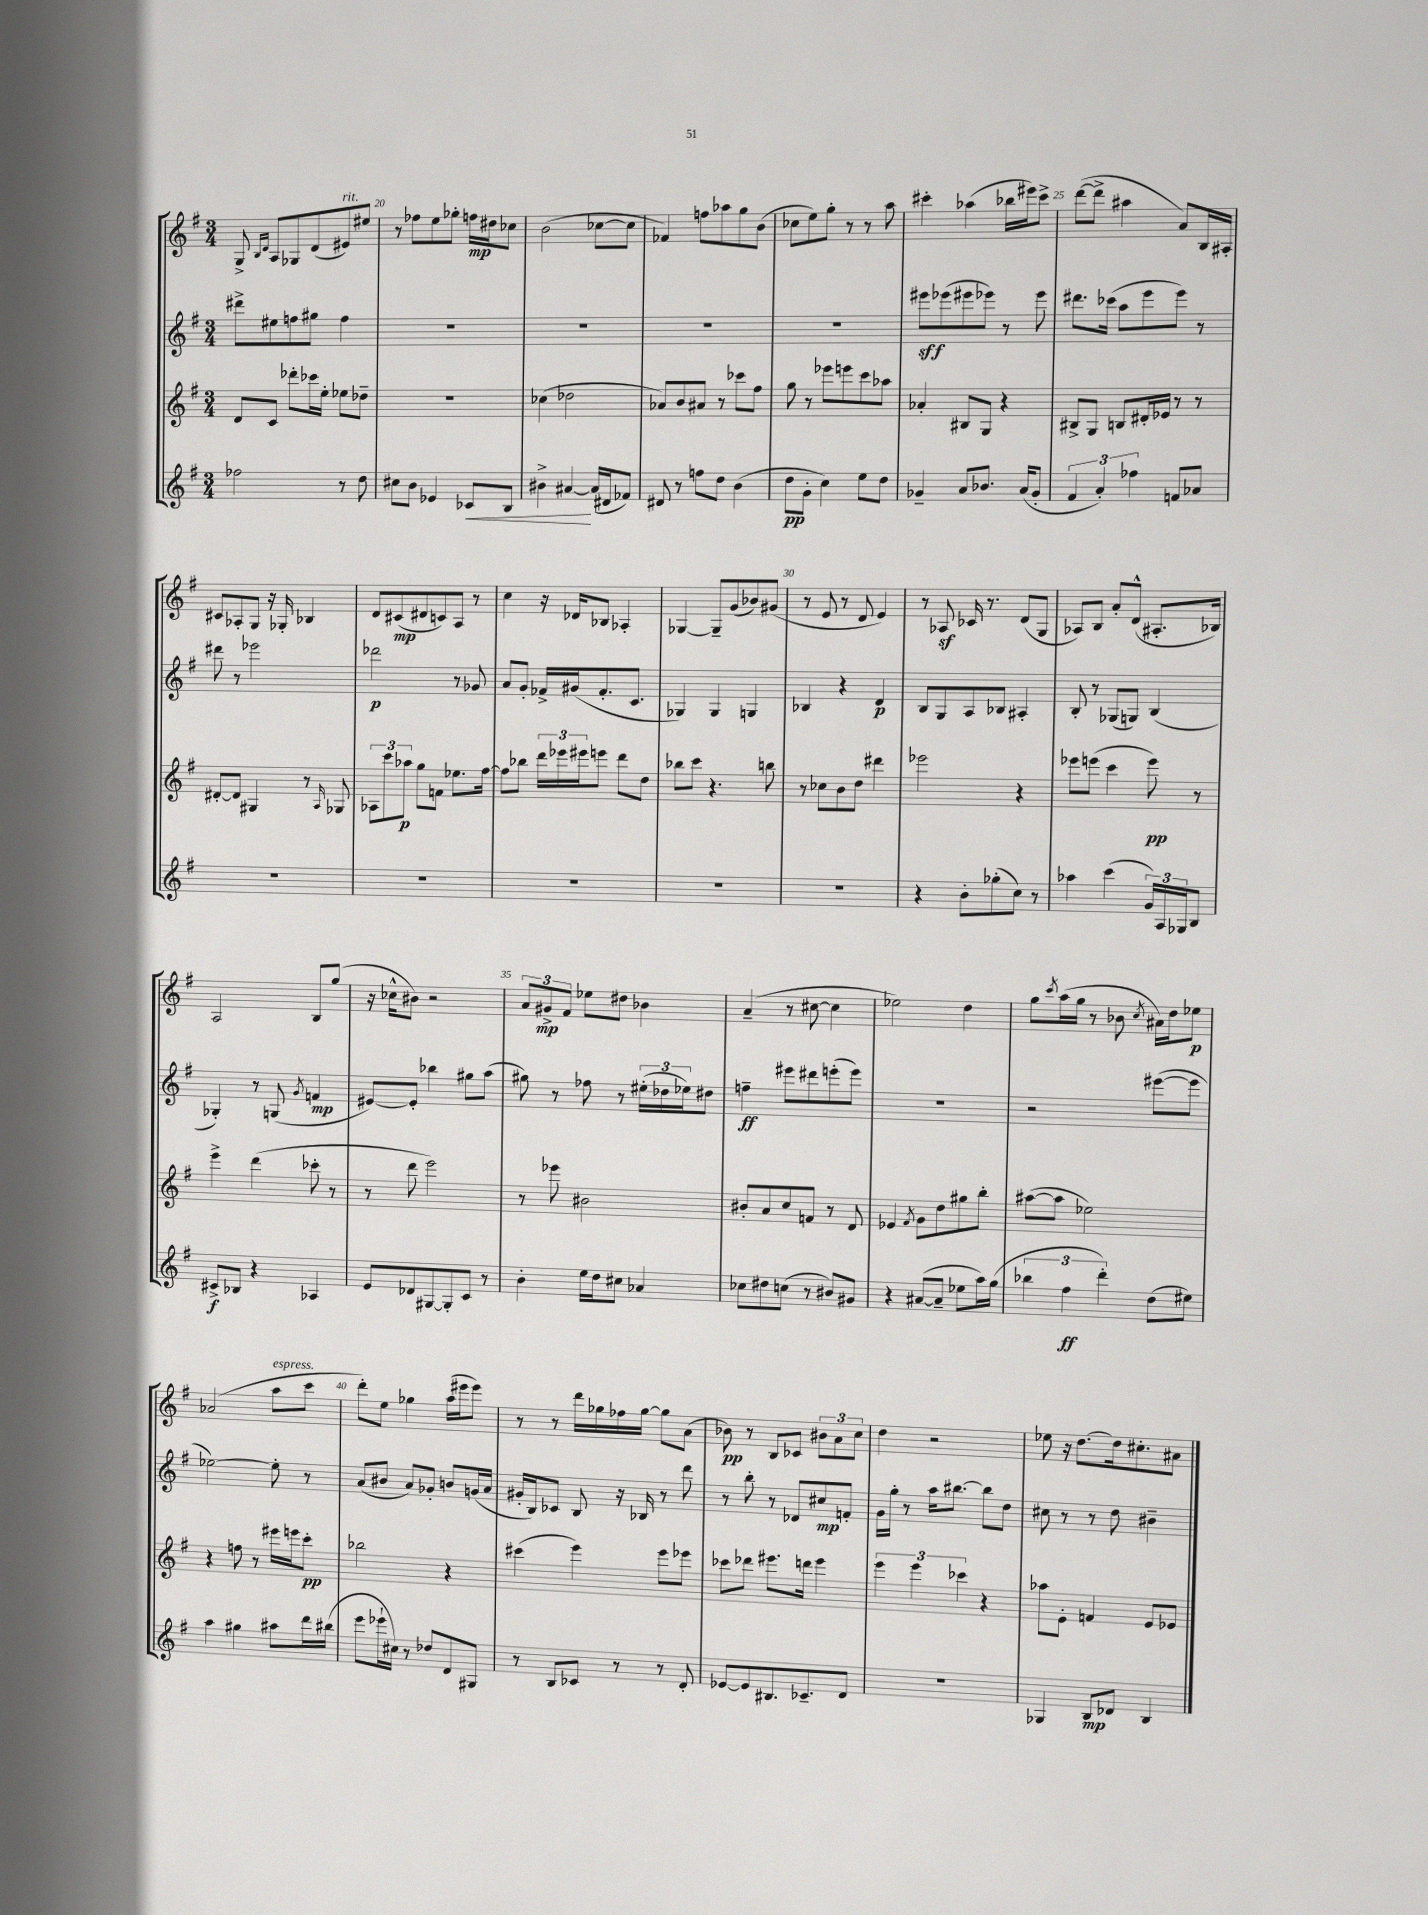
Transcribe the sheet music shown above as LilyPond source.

<<
\new StaffGroup <<
\new Staff = "s0" {
    \clef treble \key g \major \numericTimeSignature \time 3/4
    g8-> \grace { b16 d'16 } a8 ges8 d'8( eis'8^\markup { \italic "rit." }) eis''8 |
    r8 fes''8 e''8 ges''8-. f''16\mp dis''16 ces''8 |
    b'2( ces''8~ ces''8 |
    fes'4) f''8 aes''8 g''8 b'8( |
    ces''8 e''8) g''8-. r8 r8 a''8 |
    cis'''4-. aes''4( bes''16 eis'''16) cis'''8-> |
    d'''8~( d'''8-> ais''4 a'8) b16 ais16-. |
    cis'8 aes8-. g8 r16 ges16-. bes4 |
    d'8 cis'8\mp( dis'8 c'8) a8 r8 |
    c''4 r16 des'16 bes8 aes4-. |
    ges4~ ges8-- g'8( bes'8) gis'8( |
    r8 e'8 r8 d'8 e'4) |
    r8 aes8\sf ces'16 r8. d'8( g8 |
    aes8) b8 a'8-. d'8-^( ais8.-. bes16) |
    a2 b8 g''8( |
    r16 ces''16-^ bis'8) r2 |
    \tuplet 3/2 { a'8 gis'8->\mp fis'8 } ees''8 dis''8 bes'4 |
    a'4--( r8 cis''8~ cis''4 |
    ees''2) d''4 |
    g''8 \acciaccatura { c'''8 } a''16( g''16 r8 bes'8 \acciaccatura { c''8 } ais'16) d''16 ees''8\p |
    aes'2( a''8^\markup { \italic "espress." } c'''8 |
    d'''8-.) e''8 ges''4 a''16( eis'''16 eis'''8) |
    r8 r8 d'''16 ges''16 fes''16 ges''16~ ges''8 a'8( |
    bes'8\pp) r8 b8 ces'8 \tuplet 3/2 { bis'8 a'8 c''8 } |
    d''4 r2 |
    ees''8 r16 d''8.~ d''16 cis''8.-. ais'8 \bar "|." |
}
\new Staff = "s1" {
    \clef treble \key g \major \numericTimeSignature \time 3/4
    dis'''8-> eis''8 f''8 gis''8 f''4 |
    R2. |
    R2. |
    R2. |
    R2. |
    eis'''8\sff ees'''8( eis'''8 ees'''8) r8 ees'''8 |
    dis'''8. ces'''16( a''8 e'''8 e'''8) r8 |
    dis'''8 r8 ees'''2 |
    des'''2\p r8 ges'8 |
    a'8 g'8-. fes'16-> gis'16( fes'8.-. c'8. |
    ges4) ges4 g4 |
    bes4 r4 d'4\p |
    b8 g8 a8 bes8 ais4-. |
    b8-. r8 ges8( g8) b4( |
    ges4-.) r8 g8( \acciaccatura { g'8 } f'4\mp |
    eis'8~) eis'8-. bes''4 gis''8 a''8( |
    gis''8) r8 fes''8 r8 \tuplet 3/2 { eis''16-.( des''16 ees''16) } dis''8 |
    f''4--\ff eis'''8 dis'''8 e'''8-.( e'''8) |
    R2. |
    r2 eis'''8~( eis'''8 |
    ees''2~) ees''8-. r8 |
    a'8( bis'8 a'8) ges'8-. b'8 g'16( a'16 |
    gis'16-. b16) ces'8 b8 r16 bes16 r8 d'''8 |
    r8 b''8-. r8 des'8 cis''8\mp f'8-. |
    g'16 g''16-. r8 a''16 bis''8.~ bis''8 d''8 |
    cis''8 r8 r8 d''8 bis'4-- \bar "|." |
}
\new Staff = "s2" {
    \clef treble \key g \major \numericTimeSignature \time 3/4
    d'8 c'8 des'''8-. ces'''16 e''16-. ees''8 des''8-- |
    R2. |
    ces''4( des''2 |
    aes'8) b'8 ais'8 r8 ces'''8 fis''8 |
    g''8 r8 ees'''8 e'''8 c'''8 aes''8 |
    aes'4-. bis8 g8 r4 |
    bis8-> g8 b8 dis'16-. ees'16 r8 r8 |
    dis'8~-. dis'8 gis4 r8 \grace { a16 } ges8 |
    \tuplet 3/2 { aes8 c'''8 aes''8\p } g''8 f'8 ees''8. fis''16~ |
    fis''8 bes''8 \tuplet 3/2 { d'''16 ees'''16 eis'''16 } e'''8 d'''8 d''8 |
    bes''8 c'''8 r4. b''8 |
    r8 ces''8 b'8 d''8 dis'''4 |
    ees'''2 r4 |
    ees'''8 e'''8( c'''4 e'''8\pp) r8 |
    e'''4-> d'''4( ces'''8-. r8 |
    r8 d'''8 e'''2) |
    r8 ees'''8 bis'2 |
    bis'8-. a'8 c''8 f'8 r8 d'8 |
    ees'4 \acciaccatura { fis'8 } g'8 d''8 gis''8 b''8-. |
    ais''8~( ais''8 ees''2) |
    r4 f''8 r8 eis'''16 e'''16 c'''8-.\pp |
    bes''2 r4 |
    cis'''4( e'''4) e'''8 ees'''8 |
    ces'''8 des'''8 eis'''8. d'''16 eis'''4 |
    \tuplet 3/2 { e'''4 e'''4 ces'''4 } r4 |
    aes''8 e'8-. f'4 e'8 ees'8 \bar "|." |
}
\new Staff = "s3" {
    \clef treble \key g \major \numericTimeSignature \time 3/4
    fes''2 r8 d''8 |
    cis''8 b'8 ees'4 ces'8\< b8 |
    bis'4-> ais'4~\! ais'16( dis'16 fes'8) |
    dis'8 r8 f''8 d''8 b'4( |
    d''8\pp g'8-. c''4) e''8 d''8 |
    ges'4-- a'8 bes'8. a'16( ges'8-. |
    \tuplet 3/2 { fis'4 a'4-.) fes''4 } f'8 aes'8 |
    r2. |
    R2. |
    R2. |
    R2. |
    R2. |
    r4 b'8-. ges''8-.( c''8) r8 |
    aes''4 c'''4( \tuplet 3/2 { g'16) a16 ges16 } b8 |
    cis'8->\f bes8 r4 aes4 |
    e'8 des'8 gis8~ gis8-. c'8 r8 |
    b'4-. e''16 d''16 cis''8 aes'4 |
    ces''8 dis''8 c''8( r8 bis'8) gis'8 |
    r4 ais'8~( ais'8-- ees''8 a''16) g''16( |
    \tuplet 3/2 { bes''4 fis''4\ff d'''4-.) } d''8( eis''8) |
    a''4 gis''4 ais''8 d'''16 bis''16( |
    e'''8 ees'''16-! cis''16) r8 des''8 d'8 gis8 |
    r8 b8 ces'8 r8 r8 d'8-. |
    ees'8~ ees'8 bis8. ces'8.-- d'8 |
    R2. |
    ges4 b8\mp des'8 b4 \bar "|." |
}
>>
>>
\layout { \context { \Score currentBarNumber = #19 \override BarNumber.break-visibility = ##(#f #t #t) barNumberVisibility = #(every-nth-bar-number-visible 5) } }
